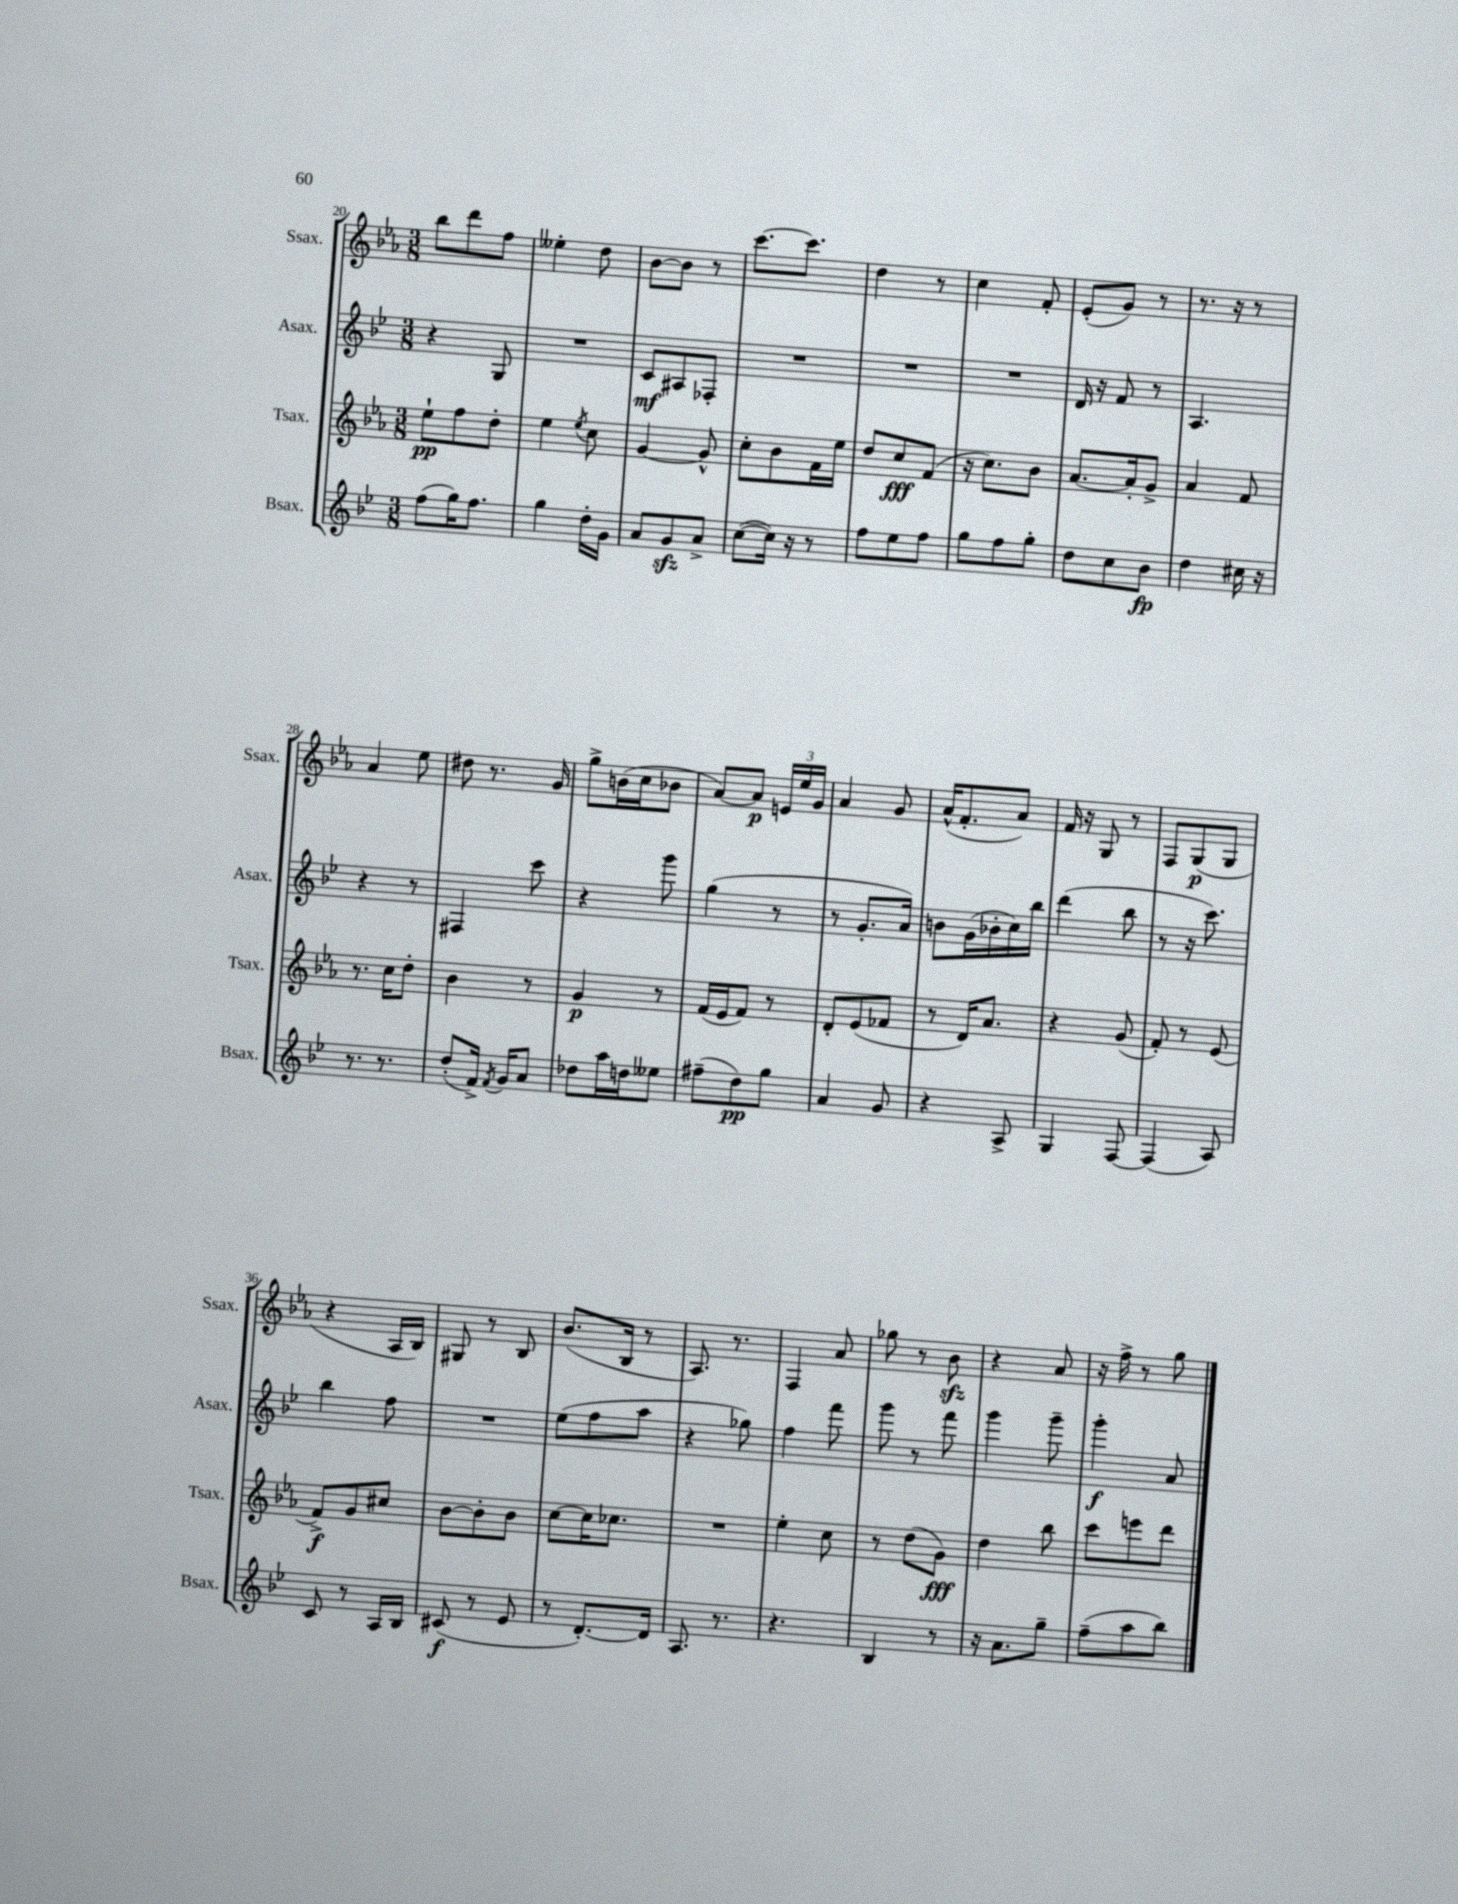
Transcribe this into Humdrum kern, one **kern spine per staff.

**kern	**dynam	**kern	**dynam	**kern	**dynam	**kern	**dynam
*part4	*part4	*part3	*part3	*part2	*part2	*part1	*part1
*staff4	*staff4	*staff3	*staff3	*staff2	*staff2	*staff1	*staff1
*I"Bsax.	*	*I"Tsax.	*	*I"Asax.	*	*I"Ssax.	*
*I'Bsax.	*	*I'Tsax.	*	*I'Asax.	*	*I'Ssax.	*
*clefG2	*	*clefG2	*	*clefG2	*	*clefG2	*
*k[b-e-]	*	*k[b-e-a-]	*	*k[b-e-]	*	*k[b-e-a-]	*
*M3/8	*	*M3/8	*	*M3/8	*	*M3/8	*
=20	=20	=20	=20	=20	=20	=20	=20
(8ff\L	.	8ee-`\L	pp	4r	.	8bb-\L	.
16gg\K)	.	8ff\	.	.	.	8ddd\	.
8.ff\J	.	.	.	.	.	.	.
.	.	8dd'\J	.	8G/	.	8ff\J	.
=21	=21	=21	=21	=21	=21	=21	=21
4gg\	.	4ee-\	.	4.r	.	4ee--X'\	.
.	.	8qee-/	.	.	.	.	.
16dd'\LL	.	8cc\	.	.	.	8dd\	.
16g\JJ	.	.	.	.	.	.	.
=22	=22	=22	=22	=22	=22	=22	=22
8a/L	.	[4g/	.	8c/L	mf	[8b-\L	.
8gzz/	.	.	.	8A#X/	.	8b-\J]	.
8a^/J	.	8g^^/]	.	8F-X'/J	.	8r	.
=23	=23	=23	=23	=23	=23	=23	=23
([8cc\L	.	8cc'\L	.	4.r	.	[8.ccc\L	.
16cc\Jk])	.	8b-\	.	.	.	.	.
16r	.	.	.	.	.	8.ccc\J]	.
8r	.	16f\L	.	.	.	.	.
.	.	16ee-\JJ	.	.	.	.	.
=24	=24	=24	=24	=24	=24	=24	=24
8ff\L	.	8dd/L	.	4.r	.	4dd\	.
8ee-\	.	8cc/	fff	.	.	.	.
8ff\J	.	(8f/J	.	.	.	8r	.
=25	=25	=25	=25	=25	=25	=25	=25
8gg\L	.	16r	.	4.r	.	4cc\	.
.	.	8.cc\L)	.	.	.	.	.
8ff\	.	.	.	.	.	.	.
8gg'\J	.	8b-\J	.	.	.	8f'/	.
=26	=26	=26	=26	=26	=26	=26	=26
8dd\L	.	[8.a-/L	.	16d/	.	(8e-'/L	.
.	.	.	.	16r	.	.	.
8cc\	.	.	.	8f/	.	8g/J)	.
.	.	16a-'/k]	.	.	.	.	.
8b-\J	fp	8g^/J	.	8r	.	8r	.
=27	=27	=27	=27	=27	=27	=27	=27
4dd\	.	4a-/	.	4.A/	.	8.r	.
.	.	.	.	.	.	16r	.
16cc#X\	.	8f/	.	.	.	8r	.
16r	.	.	.	.	.	.	.
!!LO:LB:g=z
=28	=28	=28	=28	=28	=28	=28	=28
8.r	.	8.r	.	4r	.	4a-/	.
8.r	.	16cc\KL	.	.	.	.	.
.	.	8dd'\J	.	8r	.	8ee-\	.
=29	=29	=29	=29	=29	=29	=29	=29
(8dd'/L	.	4b-\	.	4F#X/	.	8dd#X\	.
16f^/Jk)	.	.	.	.	.	8.r	.
8qf/	.	.	.	.	.	.	.
16g/KL	.	.	.	.	.	.	.
8a/J	.	8r	.	8ccc\	.	.	.
.	.	.	.	.	.	16g/	.
=30	=30	=30	=30	=30	=30	=30	=30
8dd-X\L	.	4g/	p	4r	.	8gg^\L	.
16aa\L	.	.	.	.	.	(16bn\L	.
16ddn\J	.	.	.	.	.	16cc\J	.
8ee--X\J	.	8r	.	8ggg\	.	8b-X\J	.
=31	=31	=31	=31	=31	=31	=31	=31
(8ff#X~\L	.	(16f/LL	.	(4gg\	.	[8a-/L)	.
.	.	16e-/J	.	.	.	.	.
8dd\)	pp	8f/J)	.	.	.	8a-/J]	p
8gg\J	.	8r	.	8r	.	24en/LL	.
.	.	.	.	.	.	24ee-/	.
.	.	.	.	.	.	24g/JJ	.
=32	=32	=32	=32	=32	=32	=32	=32
4a/	.	8d'/L	.	8r	.	4a-/	.
.	.	(8e-/	.	8.g'/L	.	.	.
8g/	.	8f-X/J	.	.	.	8g/	.
.	.	.	.	16a/Jk)	.	.	.
=33	=33	=33	=33	=33	=33	=33	=33
4r	.	8r	.	8bn\L	.	(16a-^^/KL	.
.	.	.	.	.	.	8.f'/	.
.	.	16d/KL)	.	(16g\L	.	.	.
.	.	8.a-/J	.	16b-X'\	.	.	.
8A^/	.	.	.	16cc\)	.	8a-/J)	.
.	.	.	.	16bb-\JJ	.	.	.
=34	=34	=34	=34	=34	=34	=34	=34
4G/	.	4r	.	(4ddd\	.	16f/	.
.	.	.	.	.	.	16r	.
.	.	.	.	.	.	8G/	.
[8F/	.	(8g/	.	8bb-\	.	8r	.
=35	=35	=35	=35	=35	=35	=35	=35
(4F/]	.	8f'/)	.	8r	.	8F/L	.
.	.	8r	.	16r	.	(8G/	p
.	.	.	.	8.ccc\)	.	.	.
8A/)	.	(8e-/	.	.	.	8G/J	.
!!LO:LB:g=z
=36	=36	=36	=36	=36	=36	=36	=36
8c/	.	8f^/L)	f	4bb-\	.	4r	.
8r	.	8g/	.	.	.	.	.
16A/LL	.	8cc#X/J	.	8ff\	.	16A-/LL	.
16B-/JJ	.	.	.	.	.	16B-/JJ)	.
=37	=37	=37	=37	=37	=37	=37	=37
(8c#X/	f	[8b-\L	.	4.r	.	8G#X/	.
8r	.	8b-'\]	.	.	.	8r	.
8e-/	.	8b-\J	.	.	.	8B-/	.
=38	=38	=38	=38	=38	=38	=38	=38
8r	.	[8cc\L	.	(8ee-\L	.	(8.b-/L	.
[8.d'/L)	.	16cc\K]	.	8ff\	.	.	.
.	.	8.cc-X\J	.	.	.	16B-/Jk	.
.	.	.	.	8aa\J	.	8r	.
16d/Jk]	.	.	.	.	.	.	.
=39	=39	=39	=39	=39	=39	=39	=39
8.A/	.	4.r	.	4r	.	8.A-/)	.
8.r	.	.	.	.	.	8.r	.
.	.	.	.	8gg-X\)	.	.	.
=40	=40	=40	=40	=40	=40	=40	=40
4.r	.	4ee-'\	.	4ff\	.	4F/	.
.	.	8cc\	.	8fff\	.	8a-/	.
=41	=41	=41	=41	=41	=41	=41	=41
4B-/	.	8r	.	8ggg\	.	8gg-X\	.
.	.	(8dd\L	.	8r	.	8r	.
8r	.	8g\J)	fff	8fff\	.	8b-zz\	.
=42	=42	=42	=42	=42	=42	=42	=42
16r	.	4dd\	.	4ggg\	.	4r	.
8.a\L	.	.	.	.	.	.	.
8gg~\J	.	8bb-\	.	8ggg~\	.	8a-/	.
=43	=43	=43	=43	=43	=43	=43	=43
(8ff~\L	.	8ccc\L	.	4ggg'\	f	16r	.
.	.	.	.	.	.	16ff^\	.
8aa\	.	8eeen\	.	.	.	8r	.
8bb-\J)	.	8ddd\J	.	8a/	.	8gg\	.
==	==	==	==	==	==	==	==
*-	*-	*-	*-	*-	*-	*-	*-
